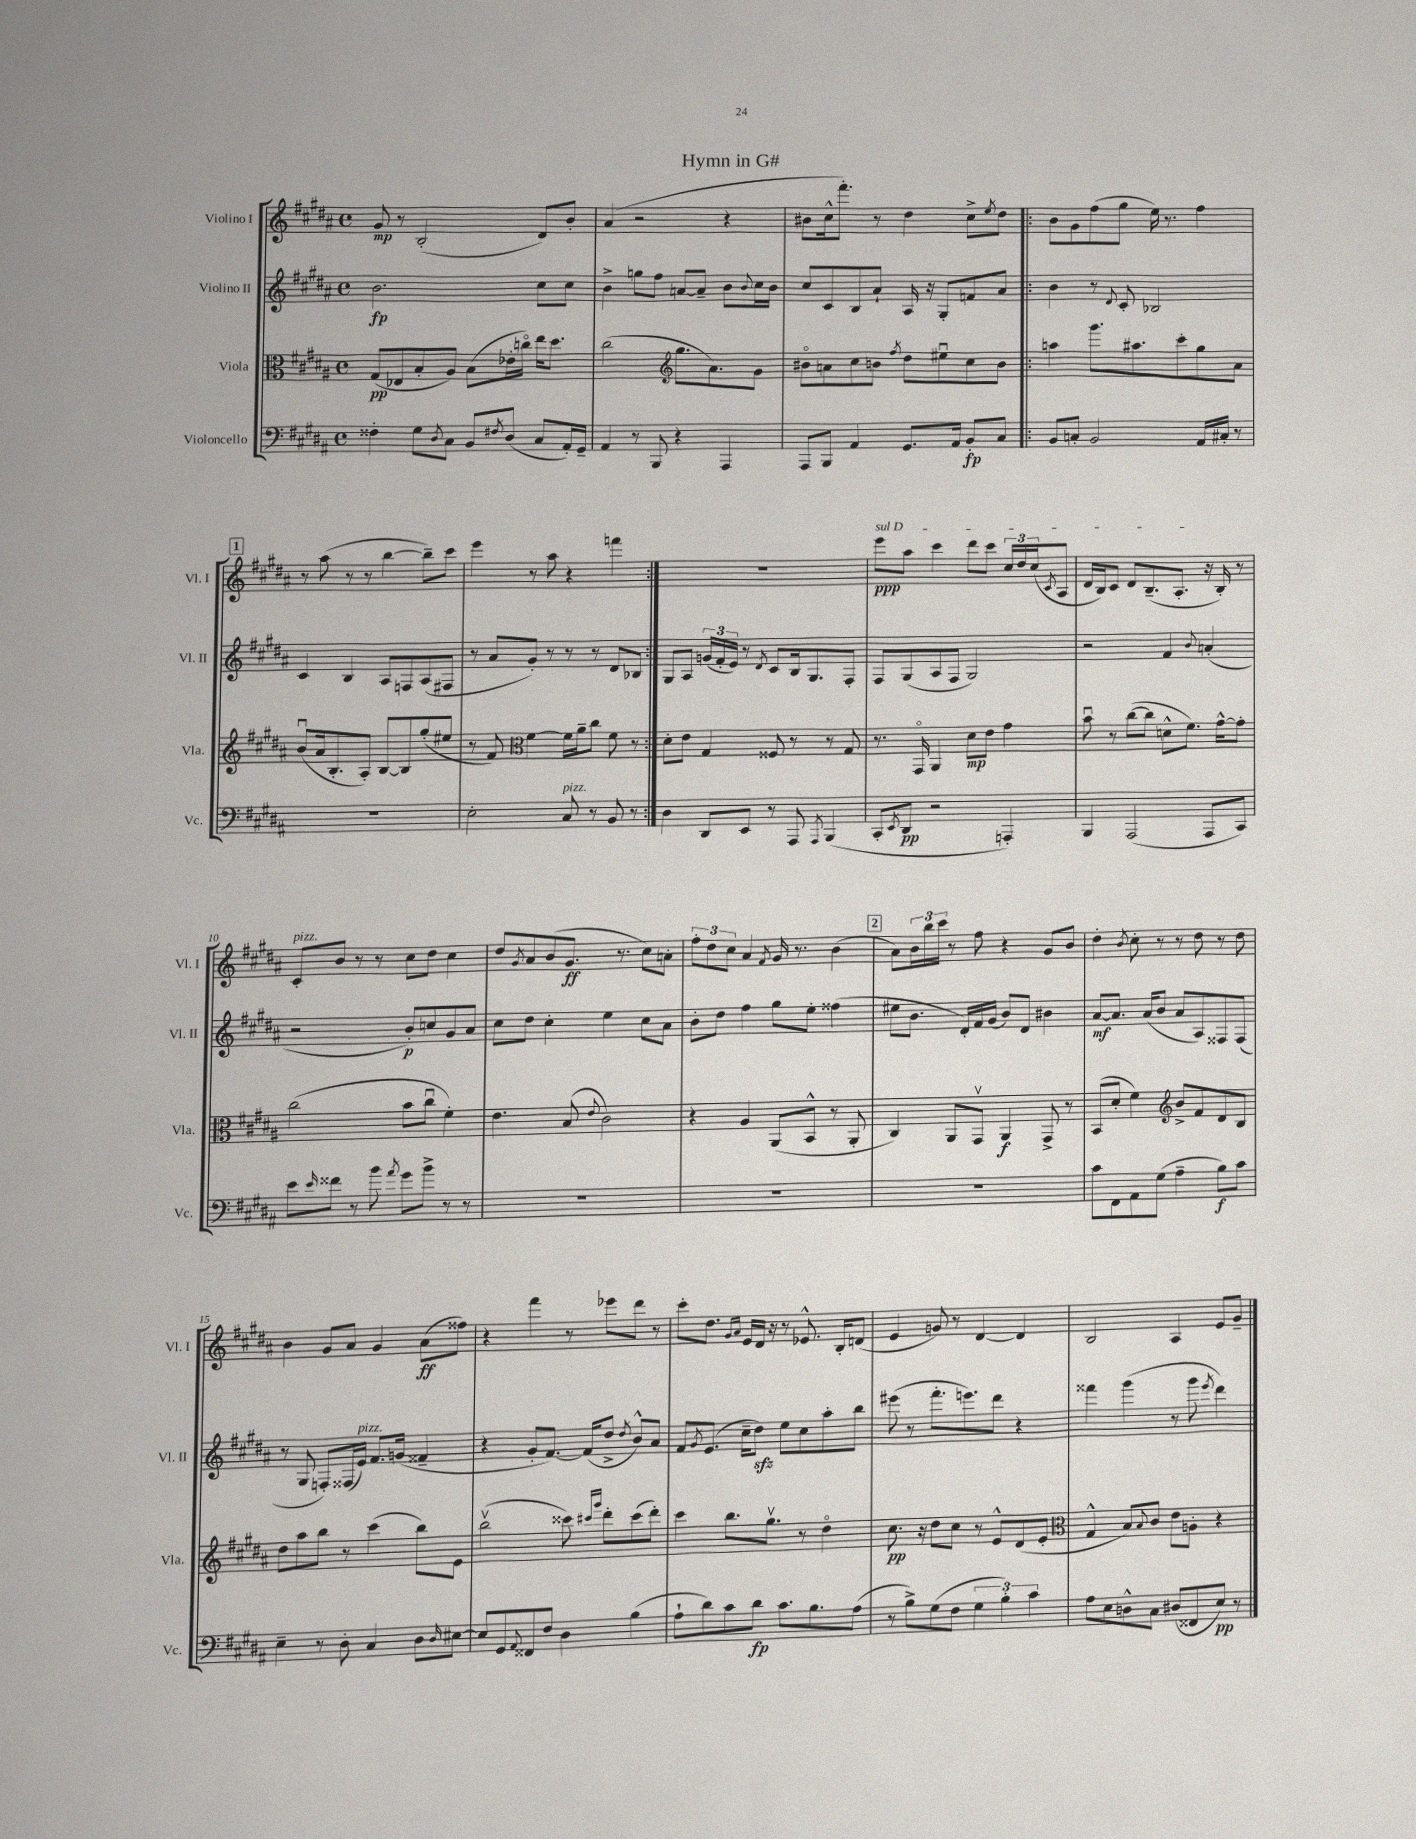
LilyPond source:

\header { title = "Hymn in G#" }
<<
\new StaffGroup <<
\new Staff = "s0" \with { instrumentName = "Violino I" shortInstrumentName = "Vl. I" } {
    \clef treble \key b \major \defaultTimeSignature \time 4/4
    gis'8\mp r8 b2-.( dis'8) b'8-. |
    ais'4( r2 r4 |
    bis'8 cis''16-^ fis'''8.-.) r8 dis''4 cis''8-> \acciaccatura { e''8 } dis''8 |
    \repeat volta 2 { b'8 gis'8 fis''8( gis''8 e''16) r8. fis''4 |
    \mark \markup { \box "1" } r8 ais''8( r8 r8 b''4~ b''8--) cis'''8 |
    e'''4 r8 ais''8 r4 f'''4 | }
    R1 |
    \once \override TextSpanner.bound-details.left.text = \markup { \italic "sul D" } e'''8\ppp\startTextSpan ais''8 cis'''4 dis'''8 cis'''8 \tuplet 3/2 { cis''16 dis''16 cis''16( } \acciaccatura { cis'8 } ais8 |
    dis'16 b16) cis'8 dis'8 b8.--( ais8.-.\stopTextSpan r16 b16-.) r8 |
    cis'8-.^\markup { \italic "pizz." } b'8 r8 r8 cis''8 dis''8 cis''4 |
    dis''8 \acciaccatura { gis'8 } ais'8 b'8( gis'8.\ff r8. cis''8) a'8-. |
    \tuplet 3/2 { fis''8-. dis''8 cis''8 } ais'4 \acciaccatura { fis'8 } gis'16 r8. b'4( |
    \mark \markup { \box "2" } ais'8) \tuplet 3/2 { b'16 b''16 cis'''16 } r8 fis''8 r4 gis'8 b'8 |
    dis''4-. \acciaccatura { b'8 } cis''8-. r8 r8 dis''8 r8 dis''8 |
    b'4 gis'8 ais'8 gis'4 ais'8\ff( fisis''8) |
    r4 fis'''4 r8 ees'''8 dis'''8 r8 |
    cis'''8-. dis''8. \grace { gis'16 ais'16 } e'16 dis'16 r16 r8 ees'8.-^ b16-. d'8( |
    e'4 g'8) r8 dis'4~ dis'4 |
    b2 ais4 e'8 gis'8-- \bar "|." |
}
\new Staff = "s1" \with { instrumentName = "Violino II" shortInstrumentName = "Vl. II" } {
    \clef treble \key b \major \defaultTimeSignature \time 4/4
    b'2.\fp cis''8 cis''8 |
    b'4-> g''8 fis''8 a'8~ a'8-- b'8 \appoggiatura { b'8 } cis''16 b'16 |
    cis''8 cis'8 b8 ais'8-! ais16 r16 gis8-. f'8 ais'8 |
    \repeat volta 2 { b'4 r8 \appoggiatura { dis'8 } cis'8-. bes2 |
    \mark \markup { \box "1" } cis'4 b4 ais8 f8 ais8( fis8 |
    r8 ais'8 gis'8-.) r8 r8 r8 dis'8 bes8 | }
    gis8 ais8 \tuplet 3/2 { g'16( fis'16-. e'16) } r8 \acciaccatura { dis'8 } cis'8 b16 gis8. fis8-. |
    fis8 gis8( ais8 fis8 gis2) |
    r2 fis'4 \appoggiatura { b'8 } a'4-.( |
    r2 b'8-.\p) c''8 gis'8 ais'8 |
    cis''8 dis''8 cis''4-. e''4 cis''8 ais'8 |
    b'8-. dis''8 fis''4 gis''8 e''8-. fisis''4( |
    \mark \markup { \box "2" } eis''8 b'8. dis'16-.) fis'16 gis'16( b'8) dis'8 bis'4 |
    ais'8~\mf ais'8. ais'16( b'8 ais'8 ais8) fisis8 fisis8( |
    r8 gis8 f8-.) fisis16( e'16^\markup { \italic "pizz." }) fis'8. g'16( fisis'4-- |
    r4 gis'8-. fis'8.~) fis'16( dis''8-> \acciaccatura { dis''8 } b'8-^) ais'8 |
    fis'8 \acciaccatura { gis'8 } e'8.( cis''16-- dis''8\sfz) e''8 cis''8 ais''8-. b''8 |
    eis'''8( r8 fis'''8.-. e'''8.) dis'''8 r4 |
    fisis'''4 gis'''4( r8 gis'''8 \acciaccatura { e'''8 } dis'''4) \bar "|." |
}
\new Staff = "s2" \with { instrumentName = "Viola" shortInstrumentName = "Vla." } {
    \clef alto \key b \major \defaultTimeSignature \time 4/4
    gis8\pp( ees8 b8-. ais8) b8( ees'16-. c''16\flageolet) e''16 dis''8. |
    cis''2( \clef treble gis''8. ais'8.) gis'8 |
    bis'8\flageolet a'8 cis''8 b'8 \acciaccatura { fis''8 } dis''8 eis''8\downbow cis''8 b'8 |
    \repeat volta 2 { a''4 gis'''8. ais''8. cis'''8-. gis''8 ais'8 |
    \mark \markup { \box "1" } b'8\downbow( ais'16 b8.-. ais8-.) b8~ b8 gis''8-.( eis''8 |
    r8 fis'8) \clef alto fis'4~ fis'16 ais'16-- cis''8 fis'8 r8 | }
    dis'8-. e'8 gis4 fisis8 r8 r8 gis8 |
    r8. gis,16\flageolet ais,4 dis'8\mp e'8 gis'4 |
    b'8\downbow r8 cis''8~( cis''8 d'8-^ fis'8.) gis'16~-^ gis'8-. |
    cis''2( b'8 cis''8\downbow fis'4-.) |
    e'4. b8( \appoggiatura { e'8 } cis'2) |
    r4 ais4 ais,8( b,8-^ r8 ais,8-. |
    \mark \markup { \box "2" } cis4) ais,8 gis,8\upbow ais,4\f gis,8-> r8 |
    b,8( dis'8-. fis'4) \clef treble b'8-> fis'8 dis'8 b8 |
    dis''8 ais''8 b''8 r8 cis'''4( b''8) e'8 |
    b''2\upbow( cisis'''8) \grace { cis'''16 gis'''16 } dis'''8-. cis'''8( dis'''8-.) |
    cis'''4 b''8. gis''8.\upbow r8 dis''4\flageolet |
    cis''8.\pp r16 dis''8 cis''8 r8 e'8-^ dis'8( e'8-. |
    \clef alto gis4-^ b8) \appoggiatura { b8 } cis'8 e'8 a8-. r4 \bar "|." |
}
\new Staff = "s3" \with { instrumentName = "Violoncello" shortInstrumentName = "Vc." } {
    \clef bass \key b \major \defaultTimeSignature \time 4/4
    fisis4-. gis8 \acciaccatura { dis8 } cis8 b,8 \acciaccatura { fis8 } dis8( cis8 ais,16-.) gis,16-- |
    ais,4 r8 b,,8 r4 ais,,4 |
    ais,,8 b,,8 ais,4 gis,8. ais,16 b,8-.\fp cis8 |
    \repeat volta 2 { b,8 c8-. b,2 ais,16 cis16-. r8 |
    \mark \markup { \box "1" } R1 |
    e2-. cis8^\markup { \italic "pizz." } r8 b,8 r8 | }
    dis4 dis,8 e,8 r8 ais,,8 \acciaccatura { ais,,8 } b,,4( |
    cis,8-. \acciaccatura { e,8 } dis,8\pp r2 a,,4-.) |
    b,,4 ais,,2( ais,,8 cis,8) |
    e'8 \grace { e'16 } fisis'8 r8 b'8 \acciaccatura { ais'8 } gis'8 b'8-> r8 r8 |
    R1 |
    R1 |
    \mark \markup { \box "2" } R1 |
    cis'8 fis,8 ais,8 gis8( ais4-- b8\f) cis'8 |
    e4-- r8 dis8-. cis4 dis8 \grace { dis16 } eis8~ |
    eis8 gis,8 \appoggiatura { ais,8 } fisis,8 fis8 dis4 b4( |
    ais8-! dis'8) cis'8 dis'8\fp cis'8. b8. ais8( |
    r8 b8->) gis8( fis8 \tuplet 3/2 { gis4 b4-.) cis'4 } |
    ais8 e8 d8-^ cis8 dis8( fisis,8 e8\pp) r8 \bar "|." |
}
>>
>>
